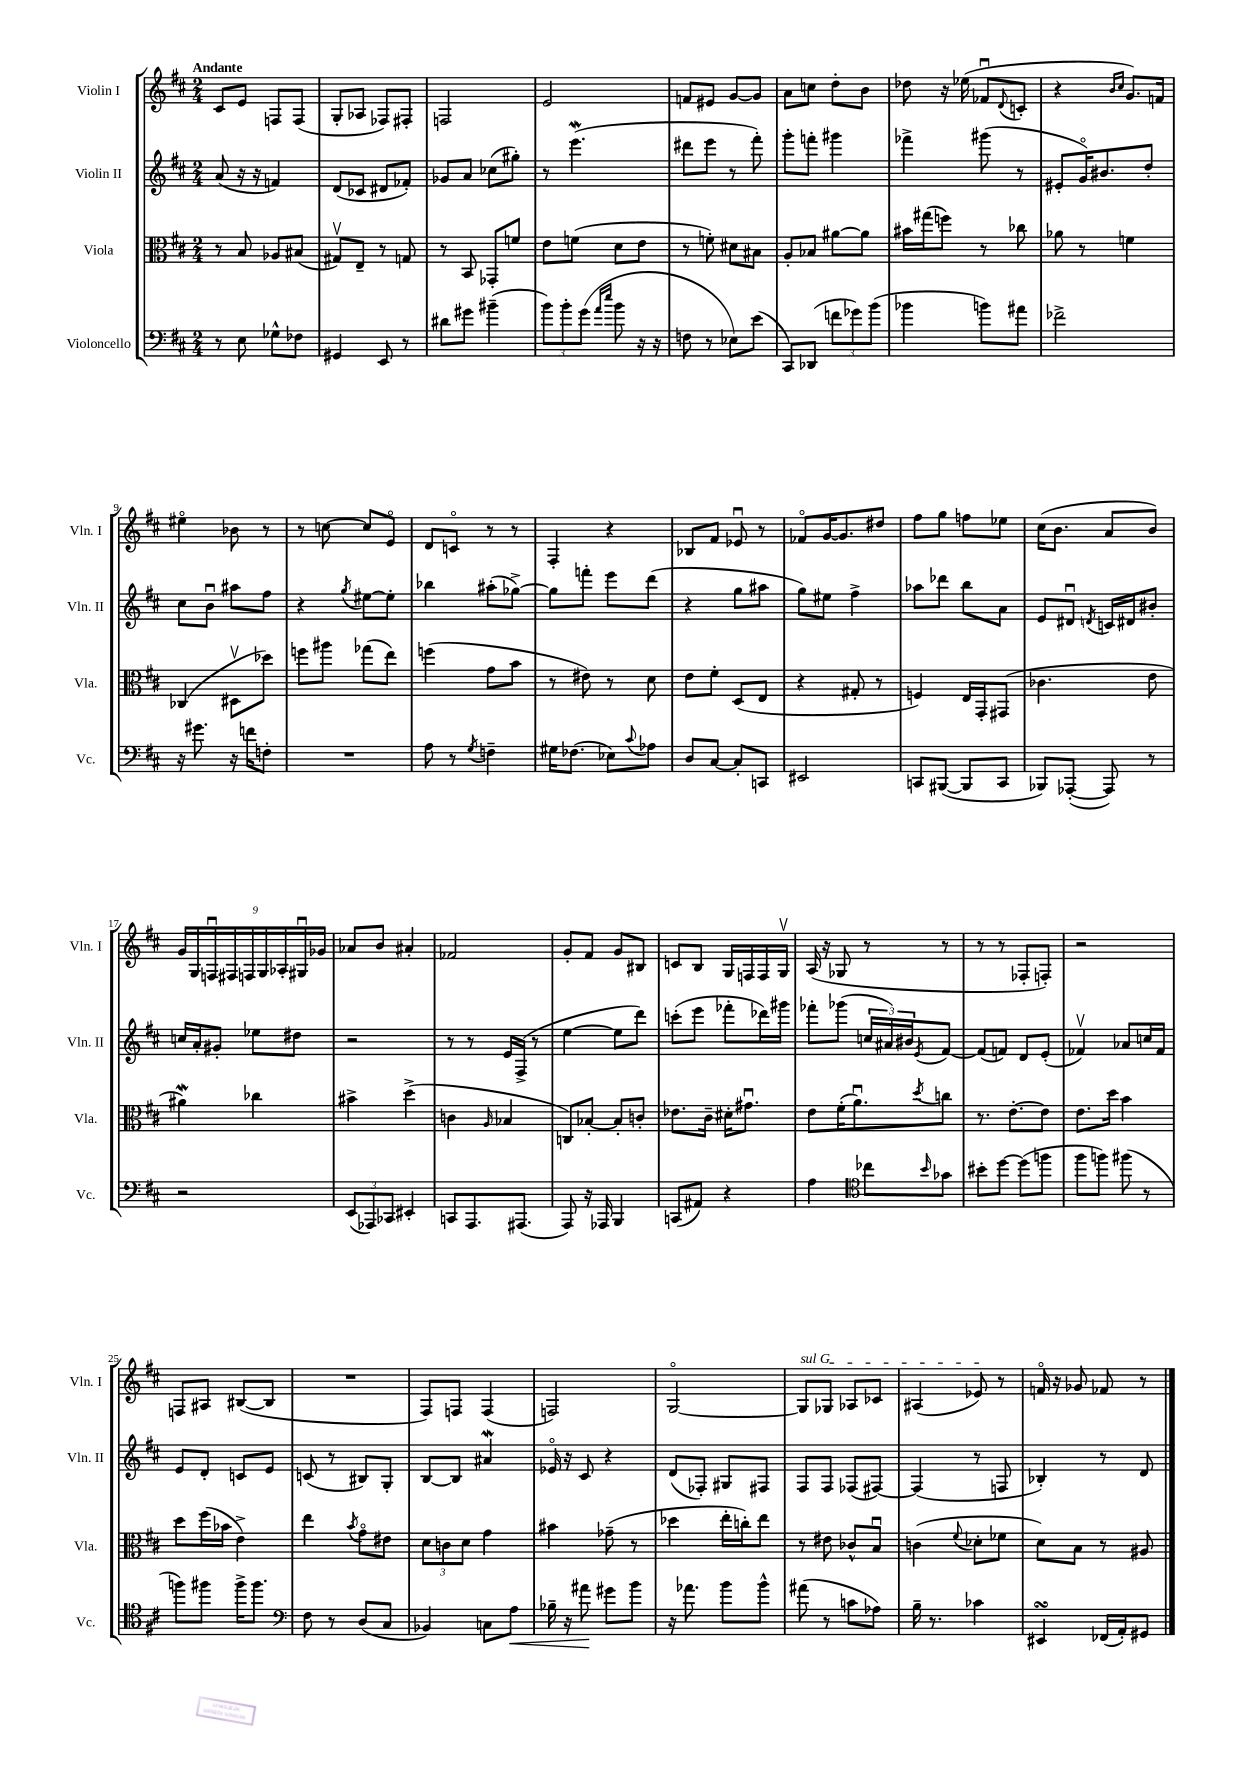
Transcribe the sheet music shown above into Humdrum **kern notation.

**kern	**kern	**kern	**kern
*staff4	*staff3	*staff2	*staff1
*clefF4	*clefC3	*clefG2	*clefG2
*k[f#c#]	*k[f#c#]	*k[f#c#]	*k[f#c#]
*M2/4	*M2/4	*M2/4	*M2/4
8r	8r	(8a	8c#
8E	8B	16r	8e
.	.	16r	.
8G-^^	8A-	4f)	8F
8F-	(8B#	.	(8F
=	=	=	=
4GG#	8G#v)	(8d	8G'
.	8E~	8c-	8A-
8EE	8r	8d#	8F-)
8r	8G	8f-')	8F#'
=	=	=	=
8d#	8r	8g-	2F
8g#	8BB	8a	.
(4b#~	8GG-'	(8cc-	.
.	8f	8gg#')	.
=	=	=	=
12b)	8e	8r	2e
12b'	.	.	.
.	(8f	(4.eee	.
(12g	.	.	.
16qqa	.	.	.
16qqee	.	.	.
8b	8d	.	.
16r	8e	.	.
16r	.	.	.
=	=	=	=
8F	8r	8ddd#	8f
8r	8f')	8eee	8e#
8E-)	8d#	8r	[8g
(8e	8B#	8fff#')	8g]
=	=	=	=
8CC#)	8A'	8ggg'	8a
(8DD-	8B-	8fff'	8cc
12f	[8a#	4ggg#	8dd'
12g-)	.	.	.
.	8a#]	.	8b
(12b	.	.	.
=	=	=	=
4b-	16b#	4fff-^	8dd-
.	(16gg#	.	.
.	8ff)	.	16r
.	.	.	(16ee-
8b)	8r	(8ggg#	8f-u
.	.	.	8qqd
8a#	8cc-	8r	8c'
=	=	=	=
2f-^	8a-	8e#'	4r
.	8r	16go)	.
.	.	8.b#	.
.	.	.	16qqb
.	.	.	16qqcc#
.	4f	.	8.g)
.	.	8dd'	.
.	.	.	16f
=	=	=	=
16r	(4C-	8cc#	4ee#o
8.g#	.	.	.
.	.	8bu	.
16r	8D#v	8aa#	8b-
16f	.	.	.
8F'	8dd-)	8ff#	8r
=	=	=	=
2r	8ff	4r	8r
.	8aa#	.	[8cc
.	.	8qgg	.
.	(8gg-	[8ee#	8cc]
.	8ee)	8ee#']	8eo
=	=	=	=
8A	(4ff	4bb-	8d
8r	.	.	8co
8qG	.	.	.
4F~	8g	(8aa#'	8r
.	8b	[8gg-^)	8r
=	=	=	=
16G#	8r	8gg-]	4F#'
(8.F-	.	.	.
.	8e#)	8fff'	.
8E-)	8r	8eee	4r
8qqc#	.	.	.
8A-	8d	(8ddd	.
=	=	=	=
8D	8e	4r	8B-
[8C#	8f#'	.	8f#
8C#']	(8D	8gg	8e-u
8CC	8E	8aa#	8r
=	=	=	=
2EE#	4r	8gg)	8f-o
.	.	8ee#	[16g
.	.	.	8.g]
.	8G#'	4ff#^	.
.	8r	.	8dd#
=	=	=	=
8CC	4F)	8aa-	8ff#
([8BBB#	.	8ddd-	8gg
8BBB#]	16E	8bb	8ff
.	16GG'	.	.
8CC	(8GG#	8a	8ee-
=	=	=	=
8BBB-)	4.c-	8e	(16cc#
.	.	.	8.b
([8AAA-'	.	8d#u	.
.	.	8qd	.
8AAA-])	.	16c	8a
.	.	16d#	.
8r	8e	8b#'	8b)
=	=	=	=
2r	4a#)	16cc	18g
.	.	.	18G
.	.	16a'	.
.	.	.	18Fu
.	.	8g#'	.
.	.	.	18F#
.	.	.	18F
.	4cc-	8ee-	.
.	.	.	18G
.	.	.	18A-'
.	.	8dd#	.
.	.	.	18G#u
.	.	.	18g-
=	=	=	=
(12EE	4b#^	2r	8a-
12AAA-)	.	.	.
.	.	.	8b
12CC-	.	.	.
4EE#'	(4dd^	.	4a#'
=	=	=	=
8CC	4c	8r	2f-
8.AAA	.	8r	.
.	16qqA	.	.
.	4B-	16e	.
(8.AAA#	.	(16F#^	.
.	.	8r	.
=	=	=	=
8AAA)	8C)	[4ee	8g'
16r	[8B-'	.	8f#
16AAA-	.	.	.
4BBB	8B-']	8ee]	8g
.	8c'	8ddd)	8B#
=	=	=	=
(8CC	8.e-	(8ccc'	8c
8AA#)	.	8eee	8B
.	16c#~	.	.
4r	16d#'	8fff-'	16G
.	8.g#u	.	16F
.	.	16ddd-)	16F
.	.	16ggg#	16Gv
=	=	=	=
4A	8e	8fff-'	(16A
.	.	.	16r
.	(16f#'	(8ggg-	8G-
.	8.au)	.	.
*clefC4	*	*	*
8cc-	.	24cc	8r
.	.	24a#)	.
.	.	24b#	.
16qqb	8qdd	8qe	.
8g-	8cc	[8f#	8r
=	=	=	=
8b#'	8.r	(8f#]	8r
[8dd	.	8f)	8r
.	[8.e'	.	.
(8dd]	.	8d	8F-'
8ff	8e]	(8e'	8F')
=	=	=	=
8ff#	8.e	4f-v)	2r
8ff)	.	.	.
.	16dd	.	.
(8ff#	4b	8a-	.
8r	.	16cc	.
.	.	16f-	.
=	=	=	=
8ff)	8dd	8e	8F
8ff#	(16ff#	8d'	8A#
.	16b-	.	.
16ff#^	4e^)	8c	([8B#
8.ff#	.	.	.
.	.	8e	8B#]
=	=	=	=
*clefF4	*	*	*
8F#	4ee	(8c	2r
8r	.	8r	.
.	8qb	.	.
(8D	8go	8B#)	.
8C#	8e#	8G'	.
=	=	=	=
4BB-)	12d	[8B	8F#)
.	12c	.	.
.	.	8B]	8F
.	12d	.	.
8C	4g	4a#	(4F
8A	.	.	.
=	=	=	=
16B-~	4b#	16e-o	2F)
16r	.	16r	.
8a#	.	8c#	.
8g#	(8g-~	4r	.
8b	8r	.	.
=	=	=	=
16r	4dd-	(8d	[2Go
8.a-	.	.	.
.	.	8F-')	.
8b	16ee'	8G#	.
.	16cc')	.	.
8b^^	8ee	8F#	.
=	=	=	=
(8a#	8r	8F#	8G]
8r	8e#	8F#	8G-
8c	8c-^^	(8F-	8A-
8A-)	8Bu	[8F#)	8c-
=	=	=	=
16B~	(4c	(4F#]	(4A#
8.r	.	.	.
.	8qqf#	.	.
4c-	8d-'	8r	8e-)
.	8f-	8F	8r
=	=	=	=
4EE#	8d)	4B-')	16fo
.	.	.	16r
.	8B	.	8g-
(16FF-	8r	8r	8f-
16AA')	.	.	.
8GG#	8A#	8d	8r
==	==	==	==
*-	*-	*-	*-
